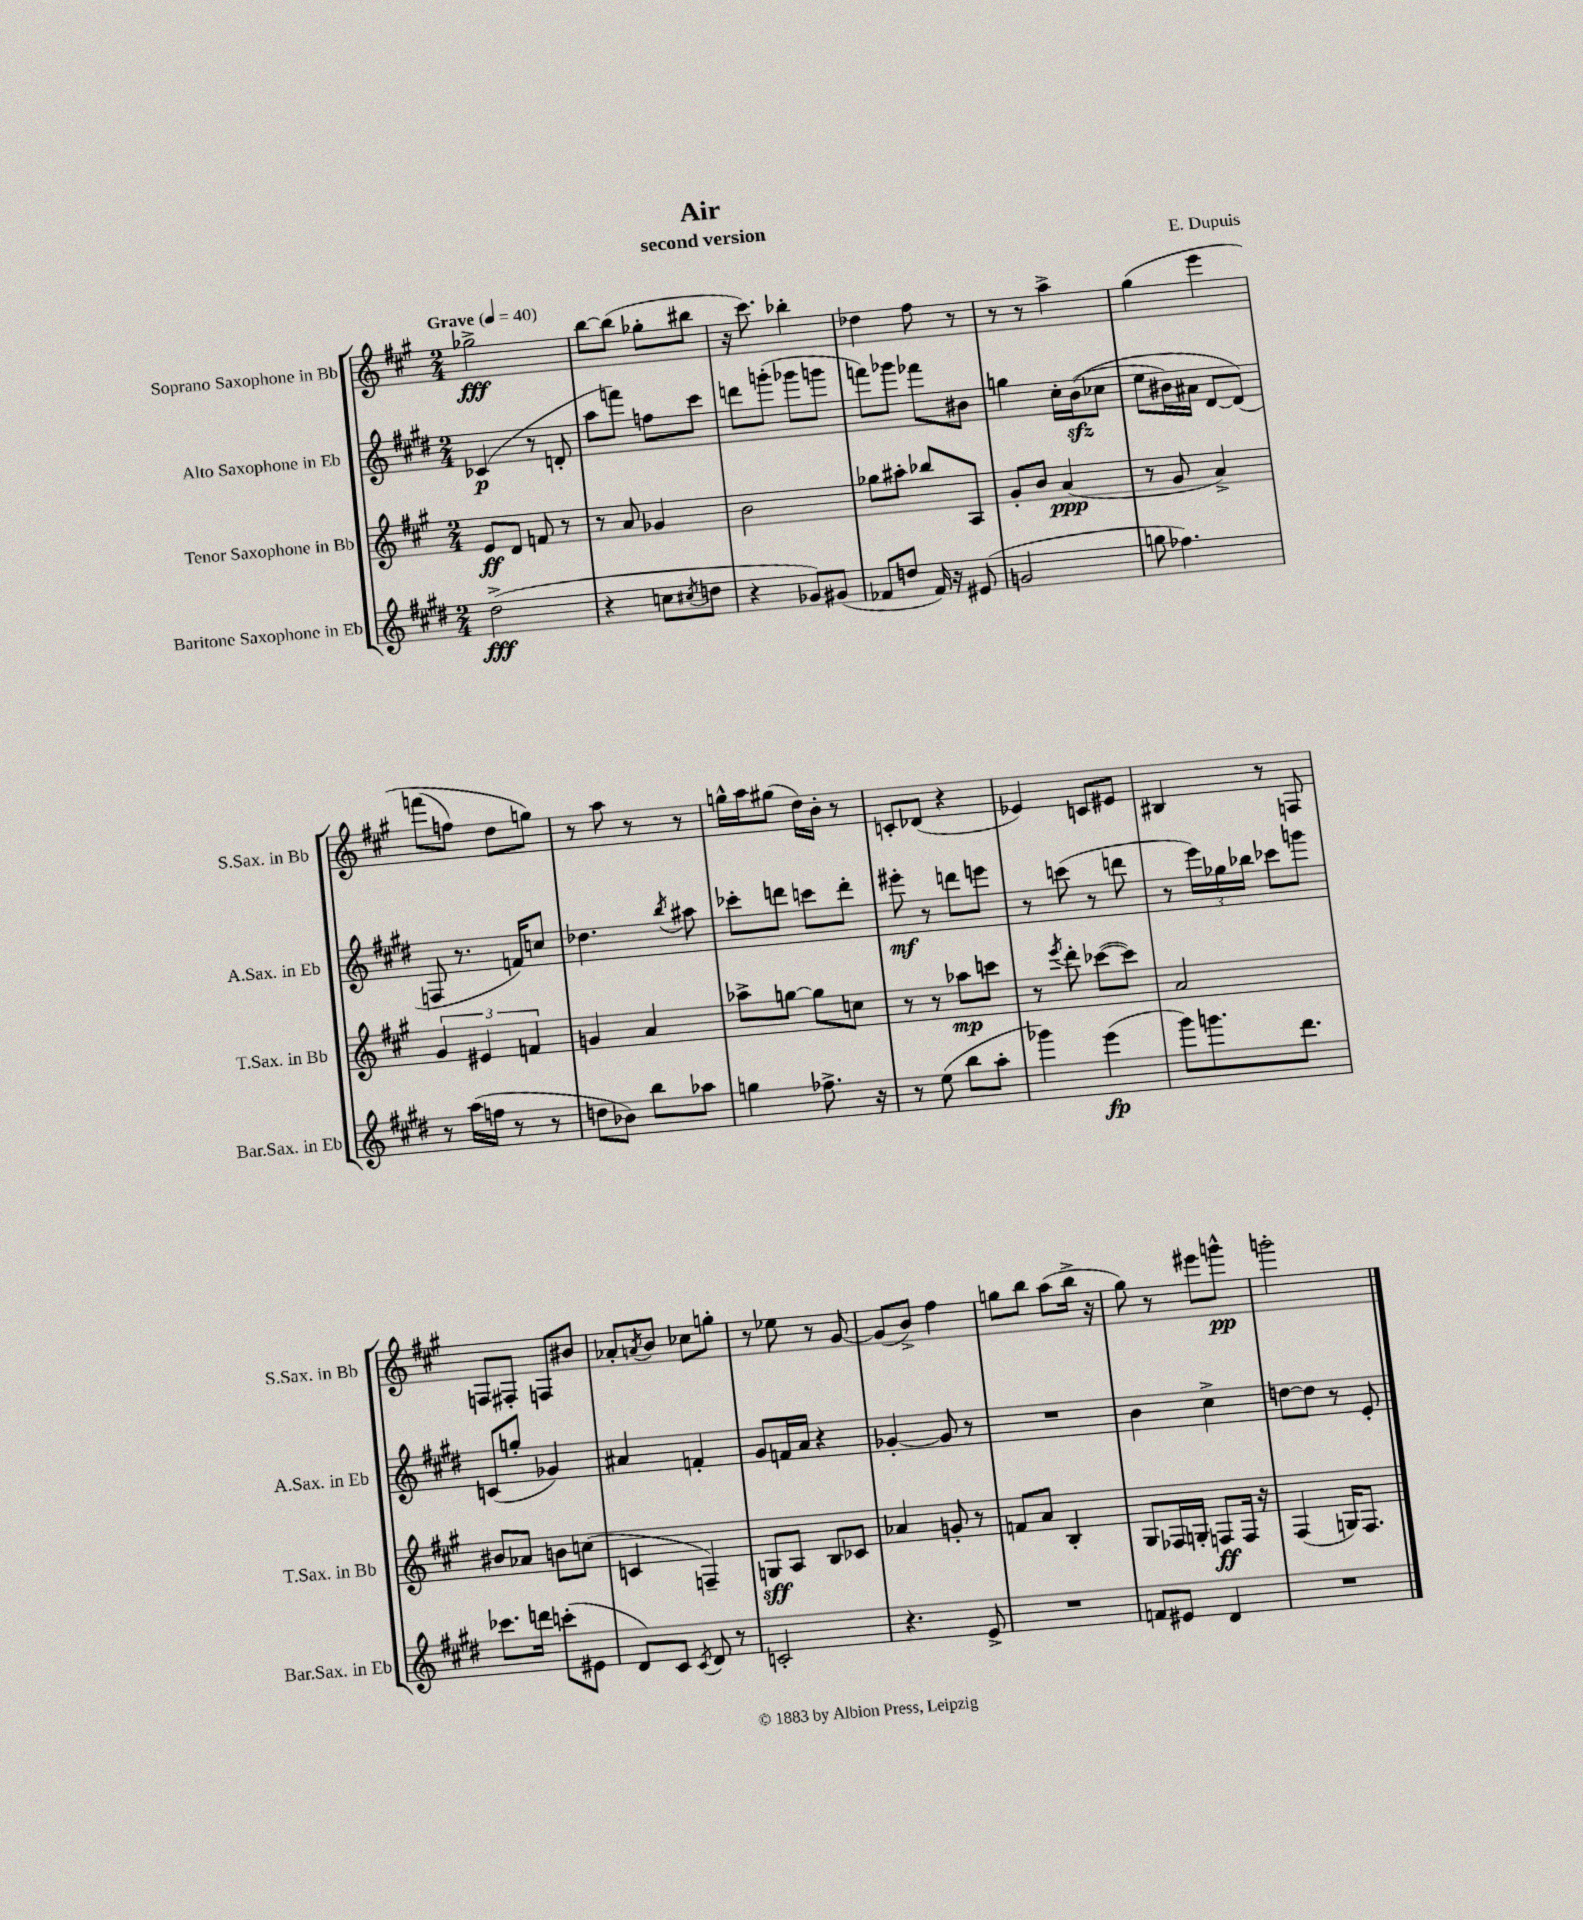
\header { title = "Air" composer = "E. Dupuis" subtitle = "second version" }
<<
\new StaffGroup <<
\new Staff = "s0" \with { instrumentName = "Soprano Saxophone in Bb" shortInstrumentName = "S.Sax. in Bb" } {
    \clef treble \key a \major \numericTimeSignature \time 2/4 \tempo "Grave" 4 = 40
    ges''2->\fff |
    b''8~ b''8( ges''8-. bis''8 |
    r16 cis'''8.) bes''4-. |
    des''4 fis''8 r8 |
    r8 r8 a''4-> |
    gis''4\( e'''4 |
    f'''8( f''8) d''8 g''8\) |
    r8 a''8 r8 r8 |
    g''16-^ a''16 gis''8( d''16) b'16-. r8 |
    c'8-. des'8( r4 |
    ees'4) c'8 eis'8 |
    bis4 r8 f8 |
    f8 fis8-. f8 bis'8 |
    aes'8-. \acciaccatura { a'8 } b'8 ces''8 g''8-. |
    r8 ees''8 r8 gis'8~ |
    gis'8( b'8->) fis''4 |
    g''8 b''8 a''8( b''16-> r16 |
    gis''8) r8 eis'''8 g'''8-^\pp |
    g'''2-. \bar "|." |
}
\new Staff = "s1" \with { instrumentName = "Alto Saxophone in Eb" shortInstrumentName = "A.Sax. in Eb" } {
    \clef treble \key e \major \numericTimeSignature \time 2/4
    ces'4\p( r8 d'8-. |
    a''8 f'''8) f''8 cis'''8 |
    d'''8 g'''8-.( ges'''8 g'''8 |
    f'''8) ges'''8 fes'''8 bis'8 |
    g''4 cis''16-. b'16\sfz(\( ces''8 |
    e''8 bis'16) ais'16 dis'8~ dis'8(\) |
    f8 r8. f'16) c''8 |
    des''4. \acciaccatura { b''8 } ais''8 |
    ces'''8-. d'''8 c'''8 d'''8-. |
    eis'''8-.\mf r8 d'''8 e'''8 |
    r8 c'''8( r8 d'''8 |
    r8 \tuplet 3/2 { e'''16) ges''16 bes''16 } ces'''8 g'''8 |
    c'8( g''8-. ges'4) |
    ais'4 f'4-. |
    gis'8 f'16 a'16 r4 |
    ges'4~-. ges'8 r8 |
    R2 |
    b'4 cis''4-> |
    d''8~ d''8 r8 e'8-. \bar "|." |
}
\new Staff = "s2" \with { instrumentName = "Tenor Saxophone in Bb" shortInstrumentName = "T.Sax. in Bb" } {
    \clef treble \key a \major \numericTimeSignature \time 2/4
    e'8\ff d'8 f'8 r8 |
    r8 a'8 ges'4 |
    b'2 |
    ges''8 ais''8-. bes''8 a8 |
    gis'8-. b'8 a'4\ppp( |
    r8 gis'8 a'4->) |
    \tuplet 3/2 { gis'4 eis'4 f'4 } |
    g'4 a'4 |
    aes''8-> g''8~ g''8 c''8 |
    r8 r8 aes''8\mp c'''8 |
    r8 \acciaccatura { e'''8 } d'''8-. ces'''8~( ces'''8) |
    a'2 |
    bis'8 aes'8 b'8 c''8( |
    c'4 f4--) |
    g8\sff a8 b8 ces'8 |
    aes'4 g'8-. r8 |
    f'8 a'8 b4-. |
    gis8 fes16 g16-. f8\ff f16 r16 |
    fis4( g16) fis8. \bar "|." |
}
\new Staff = "s3" \with { instrumentName = "Baritone Saxophone in Eb" shortInstrumentName = "Bar.Sax. in Eb" } {
    \clef treble \key e \major \numericTimeSignature \time 2/4
    dis''2->\fff( |
    r4 c''8 \acciaccatura { cis''8 } d''8 |
    r4 ges'8) gis'8( |
    fes'8 d''8 fes'16) r16 eis'8( |
    g'2 |
    g''8 fes''4.) |
    r8 a''16( f''16 r8 r8 |
    d''8 bes'8) b''8 aes''8 |
    g''4 fes''8.-> r16 |
    r8 e''8( b''8 a''8-. |
    ges'''4) e'''4\fp( |
    gis'''8) g'''8. dis'''8. |
    ces'''8. d'''16 c'''8-.( eis'8 |
    dis'8) cis'8 \acciaccatura { cis'8 } dis'8 r8 |
    c'2-. |
    r4. e'8-> |
    R2 |
    f'8 eis'8 dis'4 |
    R2 \bar "|." |
}
>>
>>
\layout { \context { \Score \remove "Bar_number_engraver" } }
